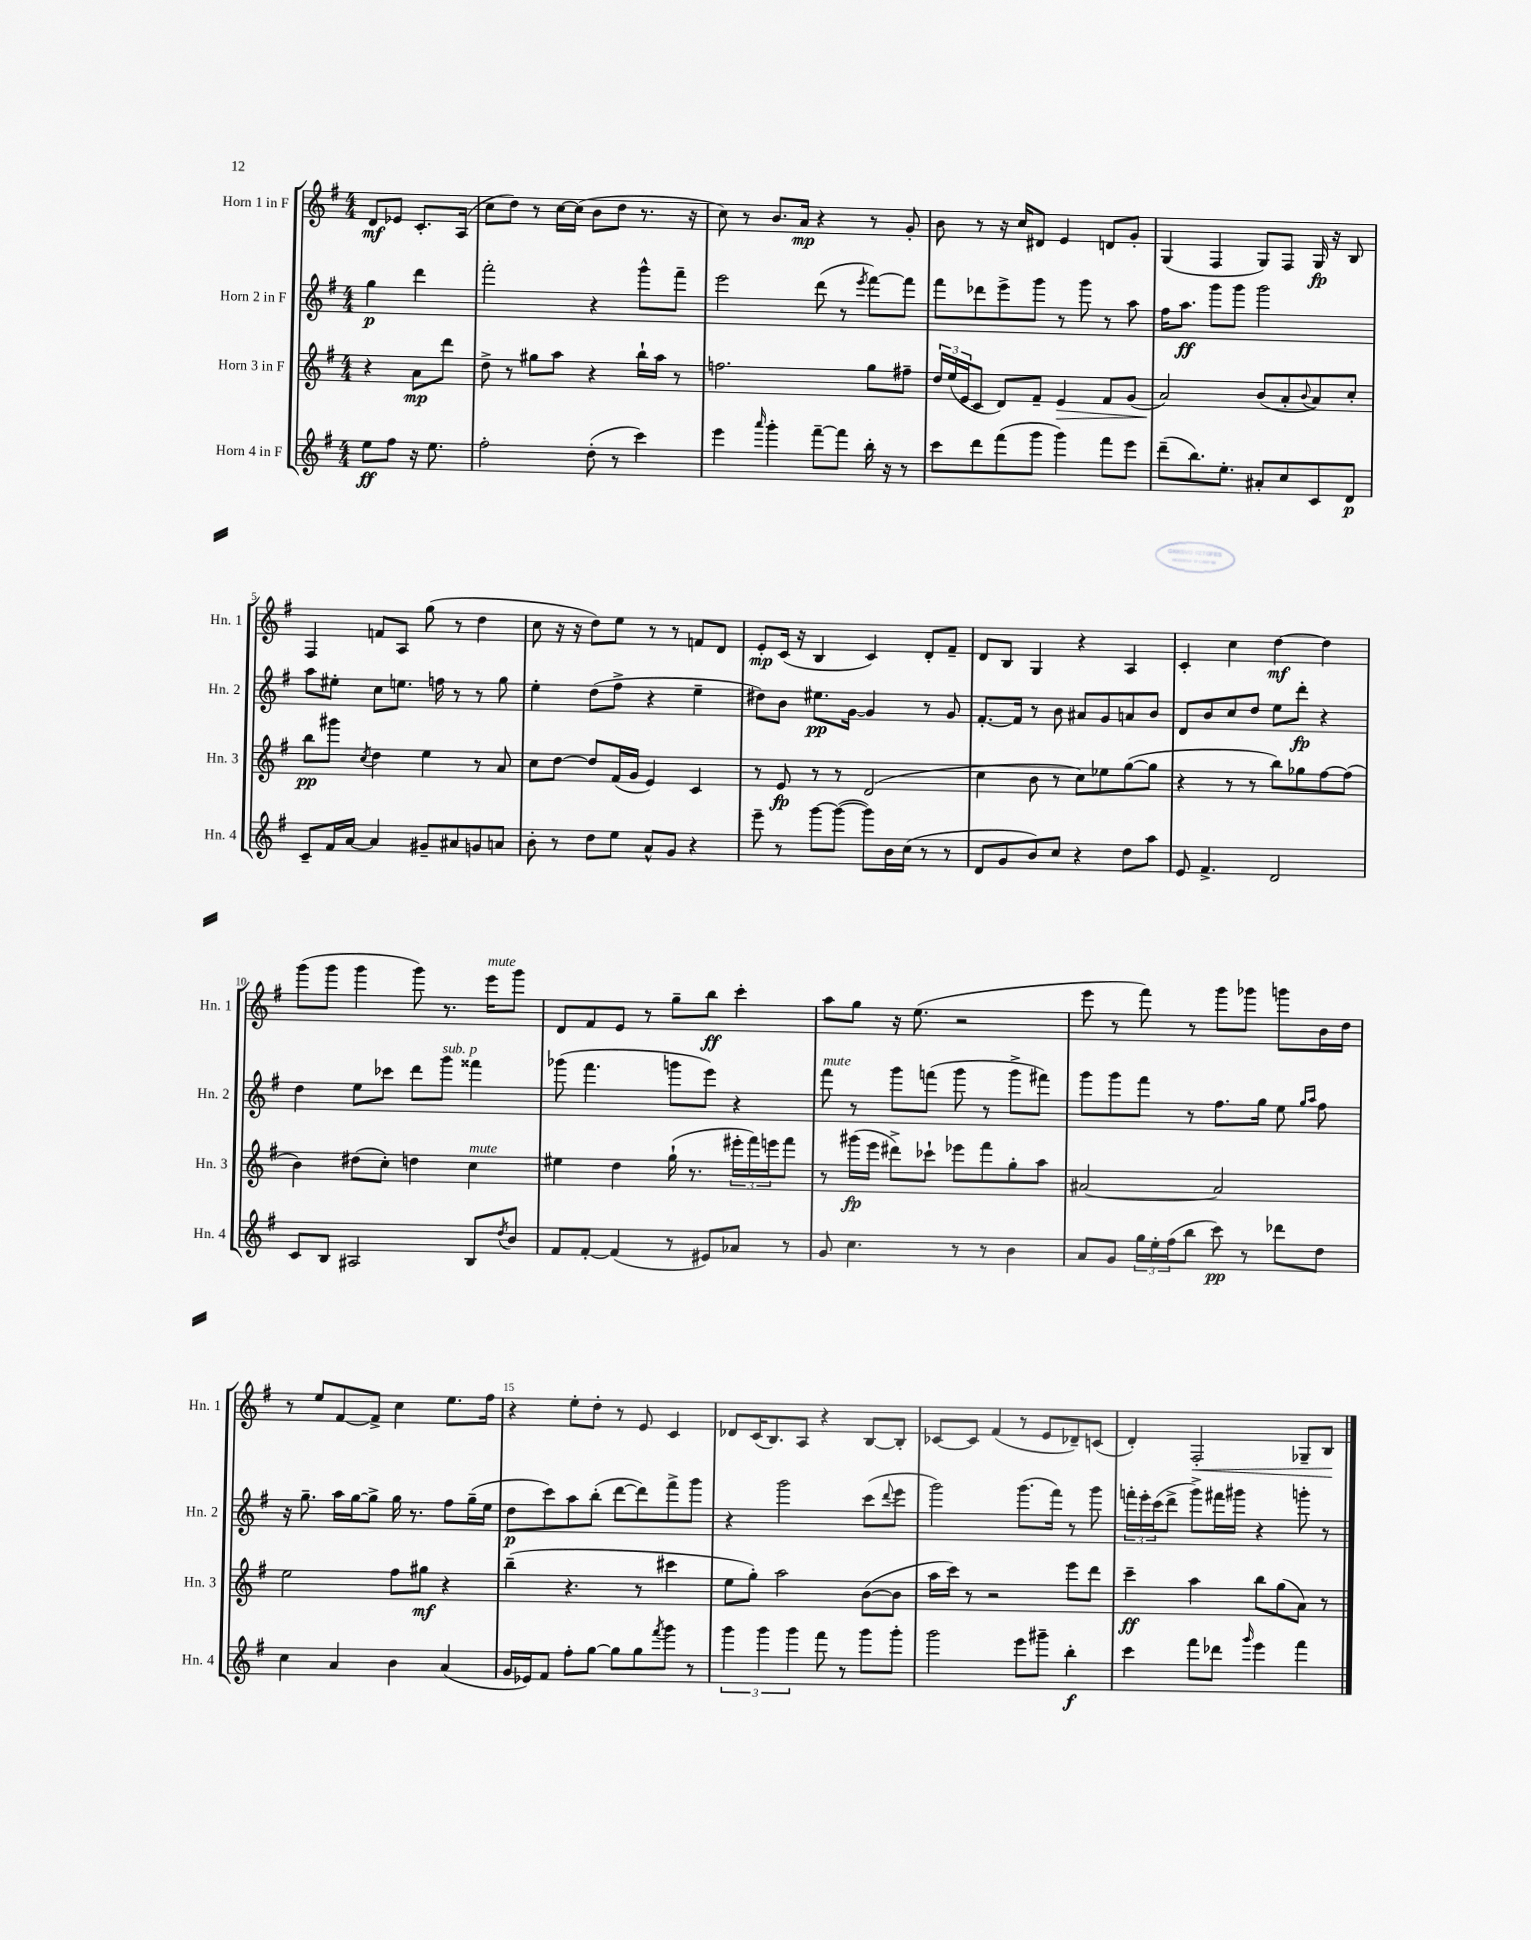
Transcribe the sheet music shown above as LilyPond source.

<<
\new StaffGroup <<
\new Staff = "s0" \with { instrumentName = "Horn 1 in F" shortInstrumentName = "Hn. 1" } {
    \clef treble \key g \major \numericTimeSignature \time 4/4 \partial 2
    d'8\mf ees'8 c'8.-. a16( |
    c''8 d''8) r8 c''16~ c''16( b'8 d''8 r8. r16 |
    c''8) r8 b'8. a'16\mp r4 r8 g'8-. |
    b'8 r8 r16 c''16 dis'8 e'4 d'8 g'8-. |
    g4( fis4 g8) fis8 g16\fp r16 b8 |
    fis4 f'8 a8 g''8( r8 d''4 |
    c''8 r16 r16 d''8) e''8 r8 r8 f'8 d'8 |
    e'8-.\mp c'16( r16 b4 c'4) d'8-. fis'8-- |
    d'8 b8 g4 r4 a4 |
    c'4-. c''4 d''4~\mf d''4 |
    g'''8( g'''8 g'''4 g'''8) r8. e'''16^\markup { \italic "mute" } g'''8 |
    d'8 fis'8 e'8 r8 g''8-- b''8\ff c'''4-. |
    a''8 g''8 r16 e''8.( r2 |
    e'''8 r8 fis'''8) r8 g'''8 ges'''8 g'''8 b'16 d''16 |
    r8 e''8 fis'8~ fis'8-> c''4 e''8. fis''16 |
    r4 e''8-. d''8-. r8 e'8 c'4 |
    des'8 c'16( b8.) a8 r4 b8~ b8-. |
    ces'8~ ces'8 fis'4( r8 e'8 des'8--) c'8( |
    d'4-.) fis2-.\< ges8-- b8\! \bar "|." |
}
\new Staff = "s1" \with { instrumentName = "Horn 2 in F" shortInstrumentName = "Hn. 2" } {
    \clef treble \key g \major \numericTimeSignature \time 4/4 \partial 2
    g''4\p d'''4 |
    fis'''2-. r4 g'''8-^ fis'''8-- |
    e'''2 d'''8( r8 \acciaccatura { e'''8 } fis'''8~) fis'''8 |
    fis'''8 des'''8 e'''8-> g'''8 r8 g'''8 r8 a''8 |
    fis''16 a''8.\ff g'''8 g'''8 g'''2 |
    a''8 eis''8-. c''8 e''8. f''16 r8 r8 g''8 |
    e''4-. d''8( fis''8-> r4 e''4-- |
    dis''8) b'8 eis''8.\pp g'16~ g'4 r8 g'8 |
    fis'8.~-. fis'16 r8 b'8 ais'8 g'8 a'8 b'8 |
    d'8 b'8 c''8 d''8 e''8 d'''8-.\fp r4 |
    d''4 e''8 ces'''8 d'''8 g'''8^\markup { \italic "sub. p" } fisis'''4 |
    ges'''8( fis'''4. g'''8 e'''8) r4 |
    fis'''8^\markup { \italic "mute" } r8 g'''8 f'''8( g'''8 r8 g'''8-> fis'''8) |
    g'''8 g'''8 fis'''8 r8 fis''8. g''16 e''8 \grace { g''16 a''16 } fis''8 |
    r16 g''8.-- a''16 g''16~ g''8-> g''16 r8. fis''8 g''16--( e''16 |
    d''8\p c'''8) a''8 b''8-.( d'''8~ d'''8) fis'''8-> g'''8 |
    r4 g'''2 c'''8( \appoggiatura { d'''8 } e'''8 |
    g'''2) g'''8.( fis'''16) r8 g'''8 |
    \tuplet 3/2 { f'''16-. e'''16-. c'''16( } d'''8-> g'''8->) fis'''16 gis'''16 r4 g'''8-. r8 \bar "|." |
}
\new Staff = "s2" \with { instrumentName = "Horn 3 in F" shortInstrumentName = "Hn. 3" } {
    \clef treble \key g \major \numericTimeSignature \time 4/4 \partial 2
    r4 a'8\mp d'''8 |
    d''8-> r8 gis''8 a''8 r4 b''16-! a''16 r8 |
    f''2. g''8 fis''8-- |
    \tuplet 3/2 { d''16 e''16( e'16 } c'8 d'8) fis'8-- e'4\> fis'8 g'8( |
    a'2\!) b'8( a'8-. \appoggiatura { b'8 } a'8) c''8-. |
    b''8\pp gis'''8 \acciaccatura { c''8 } d''4 e''4 r8 a'8 |
    c''8 d''8~ d''8 fis'16( g'16 e'4) c'4 |
    r8 e'8\fp r8 r8 d'2( |
    c''4 b'8 r8 c''8) ees''8 g''8~( g''8 |
    r4 r8 r8 b''8) ges''8 fis''8~ fis''8( |
    b'4) dis''8( c''8-.) d''4 c''4^\markup { \italic "mute" } |
    eis''4 d''4 g''16-!( r8. \tuplet 3/2 { eis'''16-. fis'''16) e'''16 } fis'''8 |
    r8 gis'''16\fp( e'''16 dis'''8->) ces'''8-! ees'''8 fis'''8 g''8-. a''8 |
    ais'2~ ais'2 |
    e''2 fis''8 gis''8\mf r4 |
    b''4--( r4. r8 cis'''4 |
    e''8 g''8-.) a''2 b'8~( b'8 |
    a''16 c'''16) r8 r2 e'''8 d'''8 |
    c'''4--\ff a''4 b''8 g''8( a'8) r8 \bar "|." |
}
\new Staff = "s3" \with { instrumentName = "Horn 4 in F" shortInstrumentName = "Hn. 4" } {
    \clef treble \key g \major \numericTimeSignature \time 4/4 \partial 2
    e''8\ff fis''8 r16 e''8. |
    fis''2-. d''8-.( r8 c'''4) |
    e'''4 \grace { a'''16 } g'''4-. fis'''8~-- fis'''8 b''16-. r16 r8 |
    c'''8 d'''8 fis'''8( g'''8 g'''4) fis'''8 e'''8 |
    d'''8--( b''8.) e''8.-. ais'8-. c''8 c'8 d'8\p |
    c'8-- fis'16 a'16~ a'4 gis'8-- ais'8 g'8 a'8 |
    b'8-. r8 d''8 e''8 a'8-^ g'8 r4 |
    e'''8-- r8 g'''8~ g'''8~( g'''8) b'16 c''16( r8 r8 |
    d'8 g'8 b'8) c''8 r4 d''8 a''8 |
    e'8 fis'4.-> d'2 |
    c'8 b8 ais2 b8 \acciaccatura { d''8 } b'8 |
    fis'8 fis'8~-. fis'4( r8 eis'8) aes'8 r8 |
    g'8 c''4. r8 r8 b'4 |
    a'8 g'8 \tuplet 3/2 { g''16 e''16-. fis''16( } b''8 c'''8\pp) r8 des'''8 d''8 |
    c''4 a'4 b'4 a'4( |
    g'16 ees'16) fis'8 fis''8-. g''8~ g''8 g''8 \acciaccatura { fis'''8 } g'''8 r8 |
    \tuplet 3/2 { g'''4 g'''4 g'''4 } fis'''8 r8 g'''8 g'''8-. |
    g'''2 e'''8 gis'''8-- b''4-.\f |
    c'''4 fis'''8 des'''8 \grace { g'''16 } e'''4 fis'''4 \bar "|." |
}
>>
>>
\layout { \context { \Score \override BarNumber.break-visibility = ##(#f #t #t) barNumberVisibility = #(every-nth-bar-number-visible 5) } }
